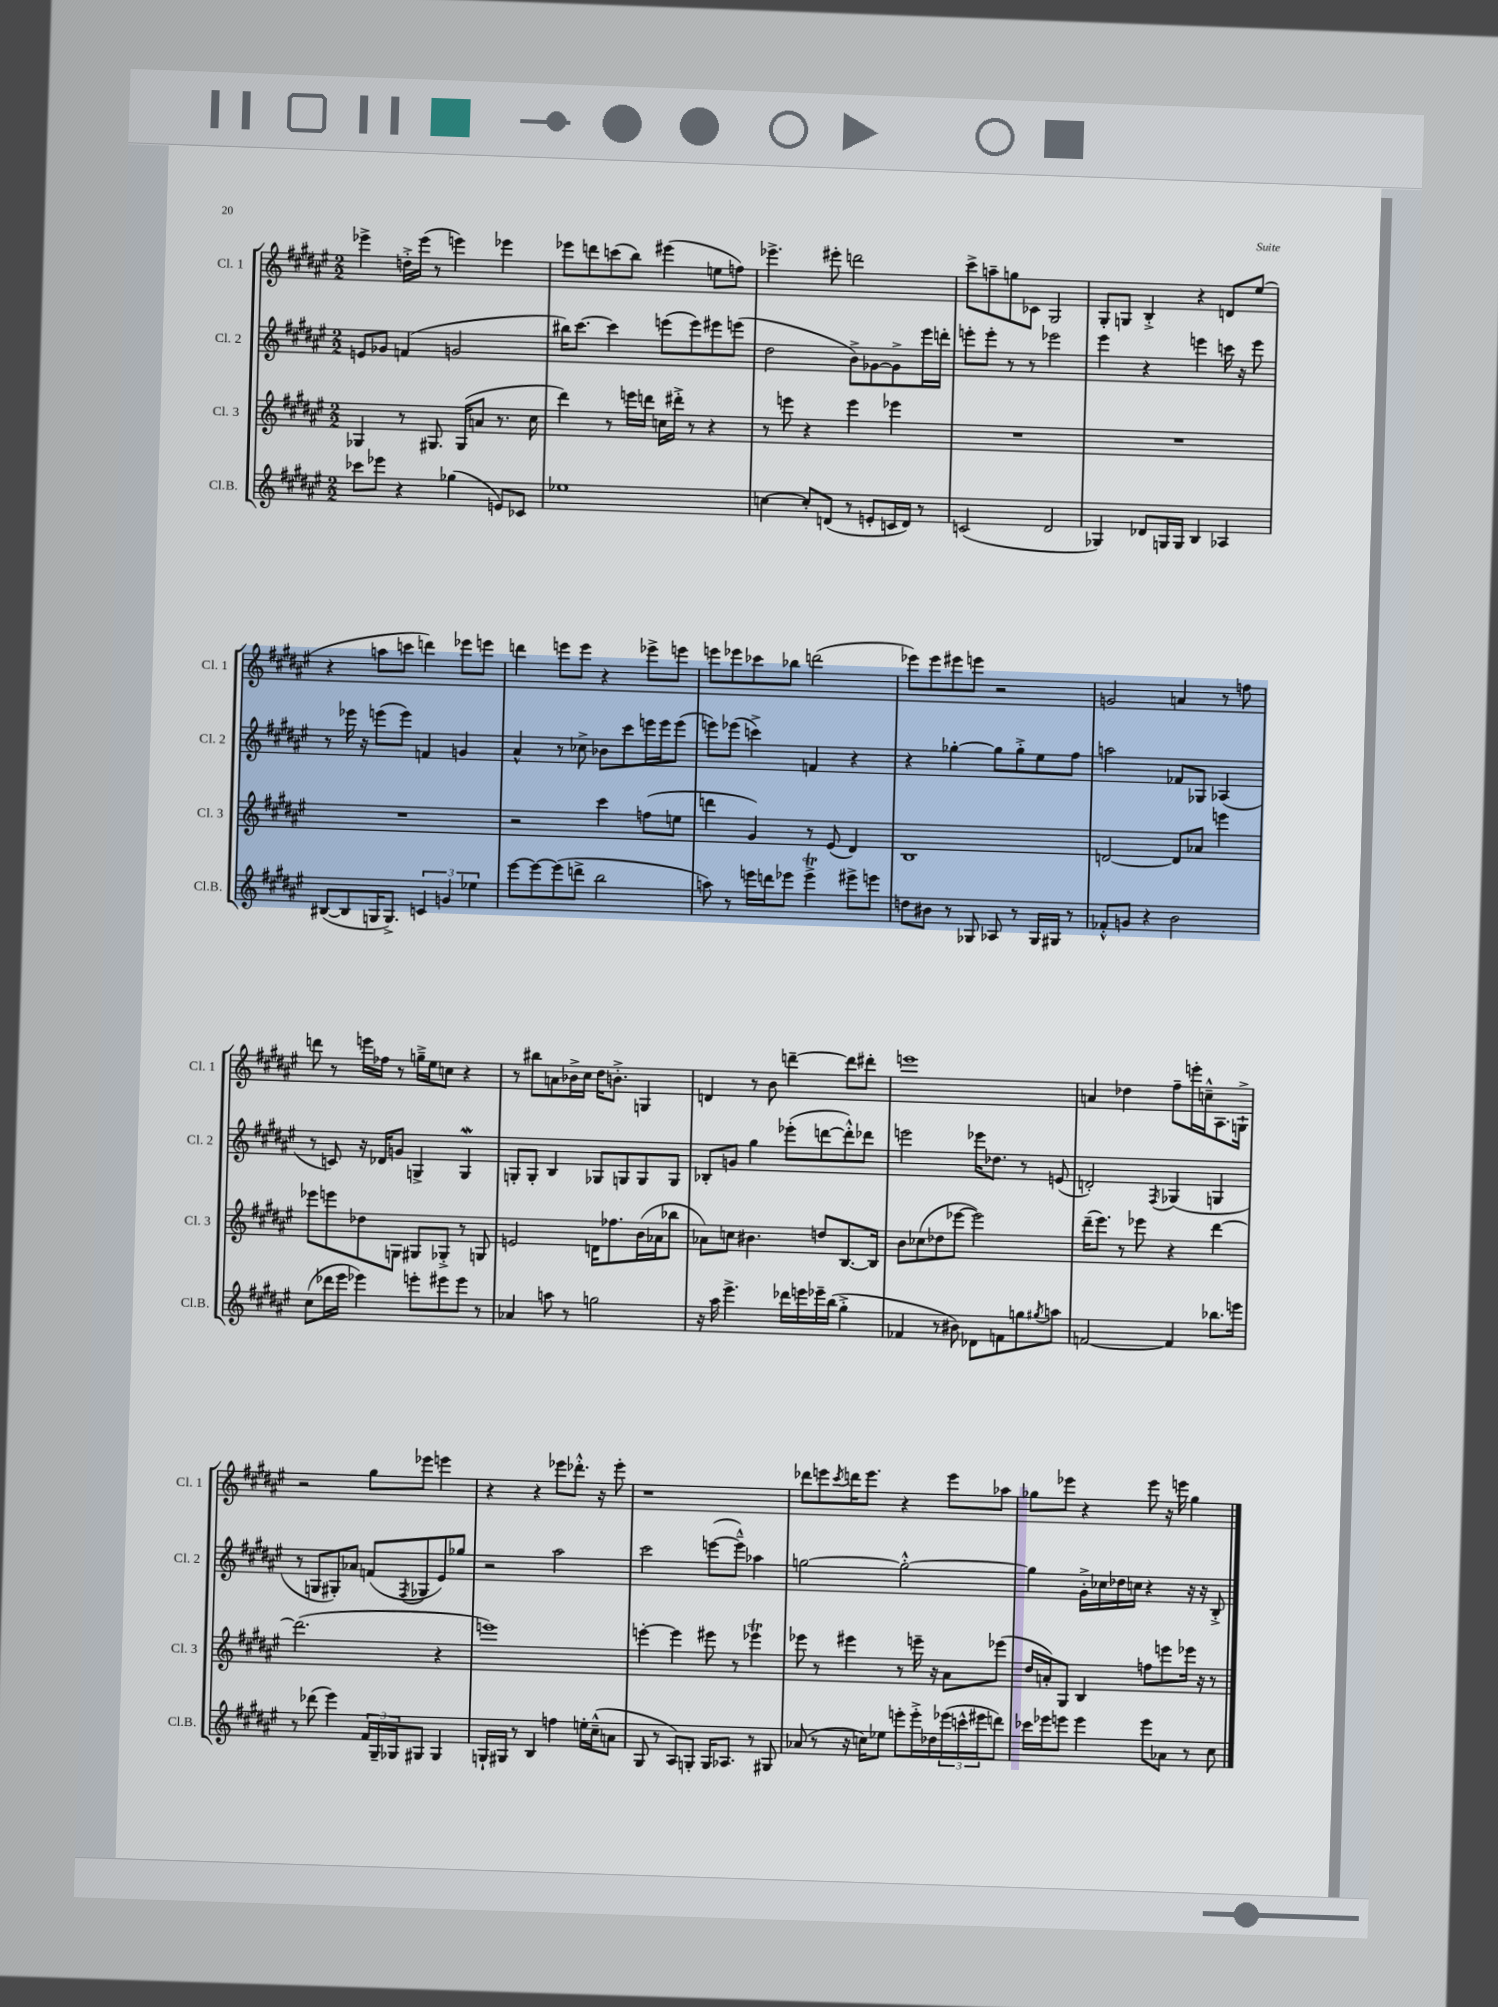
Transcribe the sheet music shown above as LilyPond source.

<<
\new StaffGroup <<
\new Staff = "s0" \with { instrumentName = "Cl. 1" shortInstrumentName = "Cl. 1" } {
    \clef treble \key fis \major \numericTimeSignature \time 2/2
    ees'''4-> d''16-.-> ees'''16( r8 e'''4) ees'''4 |
    ees'''8 d'''8 c'''8( b''8) eis'''4( e''8 f''8) |
    ees'''4.-> eis'''8-. d'''2 |
    cis'''8-> a''8-- g''8 ces'8 gis2 |
    gis8-. g8 b4-.-> r4 d'8 eis''8( |
    r4 a''8 c'''8 d'''4) ees'''8 e'''8 |
    d'''4 e'''8 e'''8 r4 ees'''8-> e'''8 |
    e'''8 ees'''8 ces'''8 bes''8 d'''2( |
    ees'''8) ees'''8 eis'''8 e'''8 r2 |
    g'2 a'4 r8 f''8 |
    d'''8 r8 e'''16 fes''16 r8 g''16---> eis''16 c''8 r4 |
    r8 bis''8 a'8 bes'16-> cis''16 dis''16 b'8.-.-> g4 |
    d'4 r8 b'8 d'''4~-- d'''8 dis'''8-. |
    e'''1 |
    a'4 des''4 fis''8-- e'''16-. c''16---^ ais8. g16-!-> |
    r2 gis''8 ees'''8 e'''4 |
    r4 r4 ees'''8 des'''8.-.-^ r16 ees'''8-. |
    r1 |
    des'''8 e'''8 \acciaccatura { cis'''8 } d'''16 e'''8. r4 e'''8 aes''8 |
    ges''8 ees'''8 r4 ees'''8 r16 e'''16 ges''4 \bar "|." |
}
\new Staff = "s1" \with { instrumentName = "Cl. 2" shortInstrumentName = "Cl. 2" } {
    \clef treble \key fis \major \numericTimeSignature \time 2/2
    e'8 ges'8 f'4( g'2 |
    bis''16) cis'''8.~ cis'''4 e'''8( e'''8) eis'''8 e'''8( |
    dis''2 b'8->) ges'8~ ges'8-> eis'''16 d'''16-. |
    e'''8-. e'''8-. r8 r8 ees'''2 |
    eis'''4 r4 e'''4 c'''16 r16 e'''8 |
    r8 ees'''16 r16 e'''8( e'''8) f'4 g'4 |
    ais'4-^ r8 ces''8-> bes'8 cis'''8 e'''16 e'''16 e'''8( |
    e'''8) ees'''8( c'''4->) f'4 r4 |
    r4 ges''4~-. ges''8 ges''8-.-> eis''8 fis''8 |
    a''2 fes'8 ges8 aes4( |
    r8 c'8) r16 des'16 g'8 g4-> g4\mordent |
    g8-. g8-. b4 ges8 g8 g8 g8 |
    bes8-. g'8 gis''4 ees'''8-.( d'''8~ d'''8-.-^) des'''8 |
    e'''2 ees'''16 des''8. r8 e'8( |
    d'2-.) \acciaccatura { fis8 } ges4( g4 |
    r8 g8 gis8-.) aes'8 f'8( \acciaccatura { fis8 } ges8 eis'8) ges''8 |
    r2 ais''2 |
    cis'''2 e'''8~( e'''8---^) aes''4 |
    g''2~ g''2~-.-^ |
    g''4 gis'16-.-> ces''16 des''16 c''16 r4 r16 r16 b8-.-> \bar "|." |
}
\new Staff = "s2" \with { instrumentName = "Cl. 3" shortInstrumentName = "Cl. 3" } {
    \clef treble \key fis \major \numericTimeSignature \time 2/2
    ges4 r8 gis8. gis16( a'8 r8. cis''16 |
    dis'''4) r8 e'''16 d'''16 c''16 dis'''16-.-> r8 r4 |
    r8 e'''8 r4 e'''4 ees'''4 |
    R1 |
    R1 |
    R1 |
    r2 cis'''4 f''8( e''8 |
    d'''4 gis'4) r8 eis'8( dis'4) |
    b1 |
    d'2~ d'8 aes'8 e'''4 |
    ees'''8 e'''8 des''8 g8 gis8 ges8-.-> r8 g8 |
    e'2 d'16 fes''8. b'16( aes'16 bes''8 |
    aes'8) c''8 bis'4. d''8 b8.~ b16 |
    b'8 ces''8( des''8 ees'''8~ ees'''2) |
    dis'''16--( eis'''8.) r8 ees'''8 r4 dis'''4~ |
    dis'''2.( r4 |
    e'''1) |
    e'''4~-. e'''4 eis'''8 r8 ees'''4\trill |
    ees'''8 r8 eis'''4 r8 e'''16-- r16 ais'8 ees'''8( |
    dis''16 a'16-.) gis8 b4 f''8 e'''8 ees'''16 r16 r8 \bar "|." |
}
\new Staff = "s3" \with { instrumentName = "Cl.B." shortInstrumentName = "Cl.B." } {
    \clef treble \key fis \major \numericTimeSignature \time 2/2
    ces'''8 ees'''8 r4 ges''4( e'8) ces'8 |
    ees''1 |
    c''4~ c''8-. d'8( r8 e'8-. c'16 d'16) r8 |
    c'2( dis'2 |
    ges4) des'8 g16 g16 b4 aes4 |
    bis8~( bis8 g16 g8.->) \tuplet 3/2 { c'4 g'4 ees''4 } |
    eis'''8~ eis'''8~ eis'''8( d'''8-> b''2 |
    a''8) r8 e'''16 d'''16 ees'''8 ees'''4->\trill eis'''8-> e'''8 |
    d''8 bis'8 r8 ges8 aes8 r8 ges16 gis16 r8 |
    fes'8-.-^ g'8 r4 b'2 |
    cis''8( des'''16 eis'''16 ees'''4) e'''8-. eis'''8 eis'''8 r8 |
    aes'4 a''8 r8 g''2 |
    r16 ais''16 eis'''4.-> des'''16 e'''16 ees'''16-- b''16( gis''4-.-> |
    fes'4 r8 bis'8) des'8 f'8 g''8 \acciaccatura { gis''8 } a''8 |
    f'2~ f'4 bes''8. e'''16 |
    r8 des'''8( eis'''4) \tuplet 3/2 { fis'16 gis16-- ges16 } gis8 gis4 |
    g16-! gis16 r8 b4 f''4 e''16-. cis''16---^( a'8 |
    gis8 r8 ais8) g8-. g16 aes8. r8 gis8 |
    aes'8( r8 r16 c''16) ees''8 e'''8-. e'''16-.-> des''16 \tuplet 3/2 { ees'''16( c'''16-^ eis'''16 } d'''8) |
    ces'''16 ees'''16 e'''8 e'''4 e'''8 aes'8 r8 cis''8 \bar "|." |
}
>>
>>
\layout { \context { \Score \remove "Bar_number_engraver" } }
